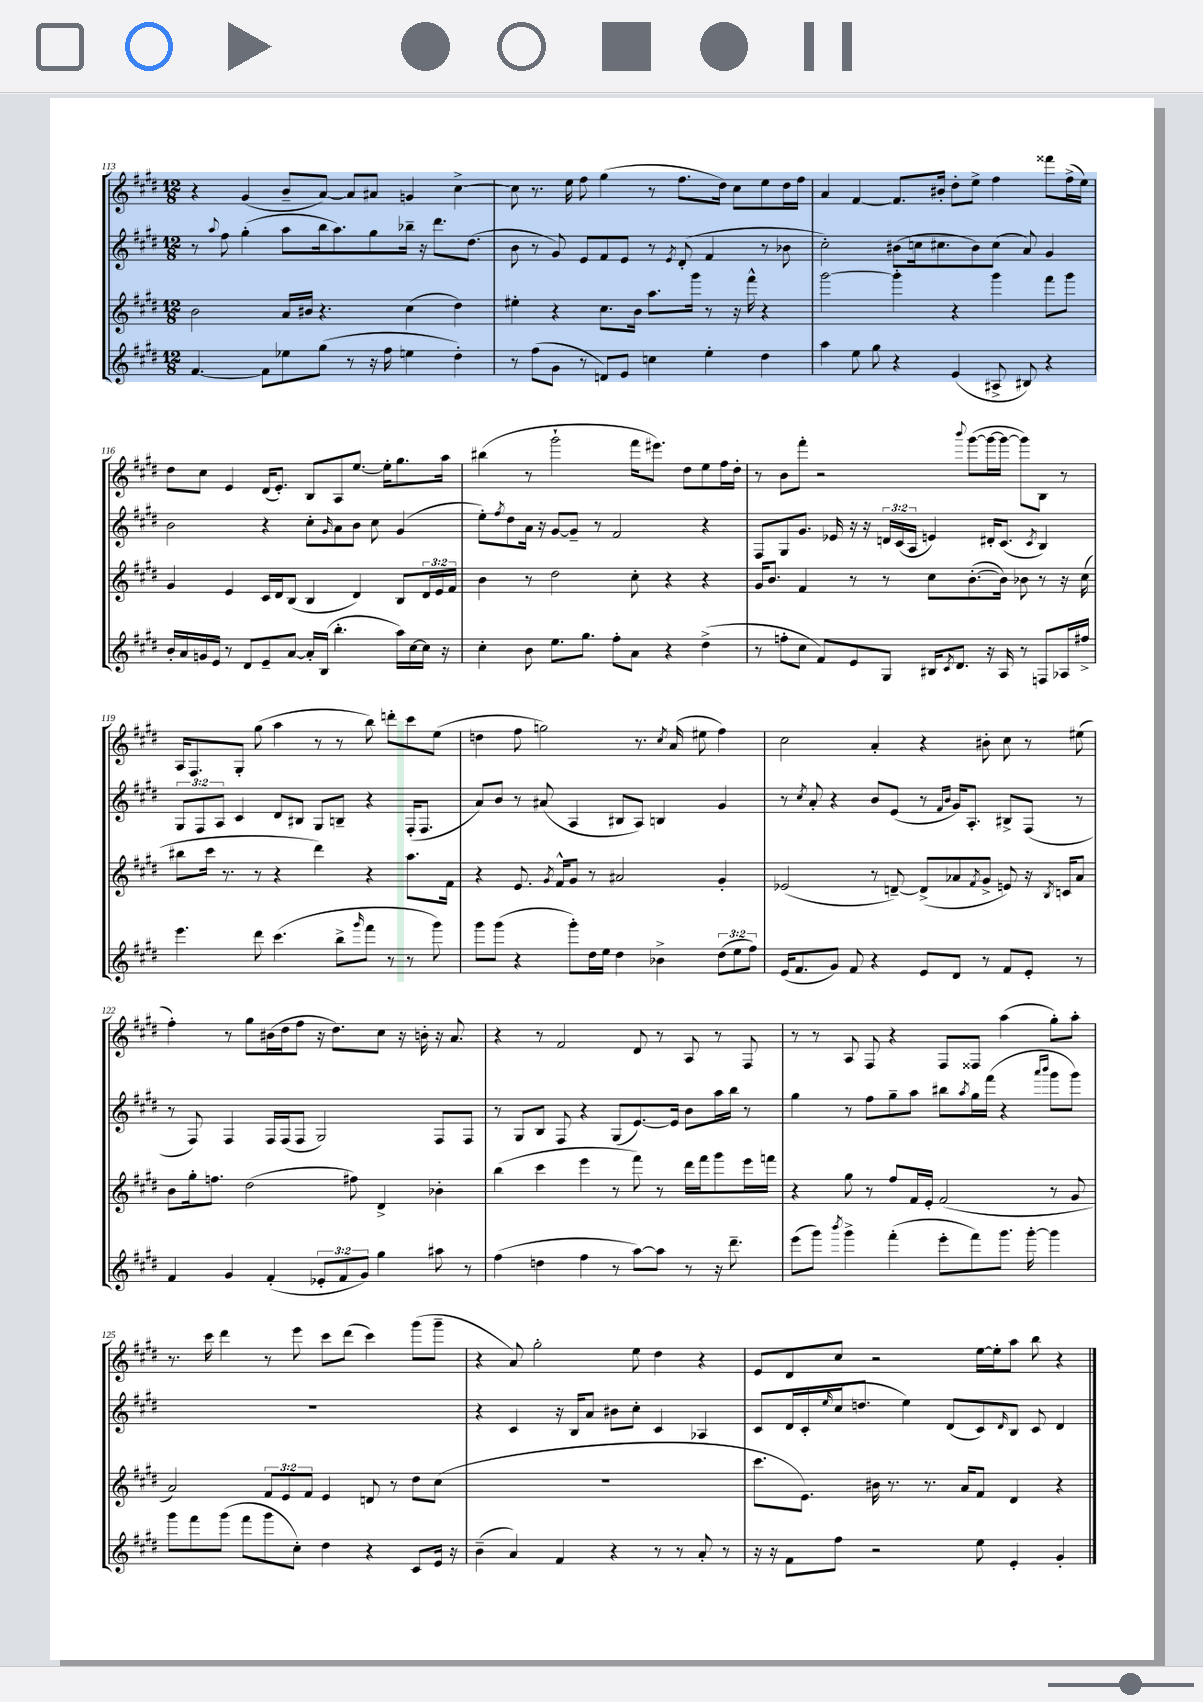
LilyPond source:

<<
\new StaffGroup <<
\new Staff = "s0" {
    \clef treble \key e \major \numericTimeSignature \time 12/8
    r4 gis'4( b'8-- a'8~) a'8 ais'8 g'4 cis''4~-> |
    cis''8 r8. e''16 fis''8 gis''4( r8 fis''8. dis''16) cis''8 e''8 dis''16 fis''16 |
    a'4 fis'4~ fis'8. bis'16-. dis''8-. e''8-> fis''4 fisis'''8 fis''16->( e''16) |
    dis''8 cis''8 e'4 dis'16( e'8.-.) b8 a8 e''8.~ e''16-. gis''8. a''16 |
    bis''4( r8 gis'''2-! fis'''16 eis'''8.) dis''8 e''8 fis''16 dis''16-. |
    r8 b'8 fis'''8-. r2 \appoggiatura { b'''8 } gis'''8~( gis'''16~ gis'''16~ gis'''8) b8 r8 |
    a16 fis8. gis8-. gis''8( a''4 r8 r8 b''8) d'''8-. cis'''8 e''8( |
    d''4 fis''8 g''2) r8. \acciaccatura { cis''8 } a'16( eis''8 fis''4) |
    cis''2 a'4-. r4 bis'8-. cis''8 r8 eis''8( |
    fis''4-.) r8 gis''8 bis'16( dis''16 fis''8 r16 dis''8.) cis''8 r16 b'16-. r16 a'8. |
    r4 r8 fis'2 dis'8 r8 a8 r8 fis8 |
    r8 r8 a8 fis8 r4 fis8 fisis8 a''4( gis''8-.) a''8-. |
    r8. cis'''16 dis'''4 r8 e'''8 cis'''8 dis'''8( cis'''4) gis'''8( gis'''8-- |
    r4 a'8) gis''2-. e''8 dis''4 r4 |
    e'8 dis'8 cis''8 r2 e''16~ e''16-. a''8 b''8 r4 \bar "|." |
}
\new Staff = "s1" {
    \clef treble \key e \major \numericTimeSignature \time 12/8 \override Staff.TupletNumber.text = #tuplet-number::calc-fraction-text
    r8 \appoggiatura { a''8 } fis''8 gis''4-.( a''8 b''16 a''8.) gis''8 bes''16-- r16 dis'''8. dis''8.( |
    b'8 r8 gis'8) e'8 fis'8 e'8 r8 \acciaccatura { e'8 } dis'8-.( fis'4 r8 bes'8 |
    cis''2-.) bis'8( c''16 cis''8. bis'8) cis''8( a'8) gis'4 |
    b'2 r4 cis''8-. \grace { gis'16 } a'8 b'8 cis''8 gis'4( |
    e''8-.) \acciaccatura { fis''8 } dis''8 a'16 r16 gis'8~ gis'8-- r8 fis'2 r4 |
    fis8 gis8 gis'8. ees'16 r16 r16 \tuplet 3/2 { d'16 cis'16( a16 } e'4) dis'16-. cis'8.( \acciaccatura { cis'8 } b4) |
    \tuplet 3/2 { gis8 fis8 a8 } cis'4 dis'8 bis8 gis8 b8-- r4 fis16-.( fis8. |
    a'8) b'8 r8 ais'8( a4 bis8 a8) b4 gis'4 |
    r8 \acciaccatura { cis''8 } a'8-. r4 b'8 e'8( r8 \grace { fis'16 b'16 } gis'16) a8.-. bis8-> fis8( r8 |
    r8 fis8) fis4 fis16 fis16( fis8 gis2) fis8 fis8 |
    r8 gis8 b8 fis8 r4 gis8( e'8.~) e'16 b'8 a''16 b''16 r8 |
    gis''4 r8 fis''8 gis''8-- a''8 bis''8 \acciaccatura { a''8 } gis''16 fis'''16( r4 \grace { a'''16 b'''16 } gis'''8 gis'''8) |
    R1. |
    r4 cis'4 r16 b16 a'8 bis'8 cis''8-. cis'4 aes4 |
    cis'8 dis'16 cis'16-. \grace { e''16 } cis''16( d''8. e''4) dis'8( cis'8) \grace { dis'16 } b8 cis'8 dis'4 \bar "|." |
}
\new Staff = "s2" {
    \clef treble \key e \major \numericTimeSignature \time 12/8 \override Staff.TupletNumber.text = #tuplet-number::calc-fraction-text
    b'2 a'16 bis'16 r4. cis''4( dis''4) |
    eis''4-. r4 cis''8. b'16 a''8. gis'''16 r8 r16 fis'''16-^ r4 |
    gis'''2~ gis'''4-. r4 gis'''4 fis'''8 gis'''8 |
    gis'4 e'4 cis'16 dis'16 b8( b4 dis'4) b8 \tuplet 3/2 { dis'16 e'16 fis'16 } |
    b'4 r8 dis''2 cis''8-. r4 r4 |
    gis'16 b'8. fis'4 r8 r8 cis''8 b'8.~-.( b'16) bes'8 r8 r16 cis''16( |
    bis''8 cis'''16 r8. r8 r4 dis'''4) r4 a''8. fis'16 |
    r4 e'8. \acciaccatura { gis'8 } fis'16-^ gis'8 r8 ais'2 gis'4-. |
    ees'2( r8 d'8~--) d'8->( aes'8 \acciaccatura { fis'8 } gis'8-> e'8) r16 \acciaccatura { b8 } c'16 aes'8 |
    b'8 gis''16-. f''8. dis''2( fis''8) dis'4-> bes'4-. |
    b''4( cis'''4 e'''4 r8 fis'''8) r8 dis'''16 fis'''16 gis'''8 e'''16 f'''16 |
    r4 gis''8 r8 fis''8 fis'16 e'16-. fis'2( r8 gis'8 |
    a'2) \tuplet 3/2 { fis'8 e'8 fis'8 } e'4 d'8 r8 dis''8 cis''8( |
    R1. |
    cis'''8. e'8.) bis'16 r8. r8. a'16 fis'8 dis'4 r4 \bar "|." |
}
\new Staff = "s3" {
    \clef treble \key e \major \numericTimeSignature \time 12/8 \override Staff.TupletNumber.text = #tuplet-number::calc-fraction-text
    fis'4.~ fis'8 ees''8 gis''8( r8 r16 fis''16 e''4 dis''4-.) |
    r8 fis''8( gis'8 r8 d'8) e'8 c''4 e''4-. dis''4 |
    a''4 e''8 gis''8 r4 e'4( ais8-> bis8) r4 |
    b'16-. a'16 g'16 e'16 r8 dis'8 e'8-- a'8~ a'16-. b16( b''4.-. a''16) cis''16~ cis''16 r16 |
    cis''4-. b'8 e''8. gis''8. fis''8-. a'8 r4 dis''4->( |
    r8 f''8-. cis''8 fis'8) e'8 gis8 bis16 \acciaccatura { cis'8 } dis'8. r16 a16 r8 f8 aes16 fis''16-> |
    e'''4. dis'''8 cis'''4.( b''8-> \grace { gis'''16 } fis'''8 r8 r8 gis'''8) |
    gis'''8 gis'''8( r4 gis'''8-.) dis''16 e''16 dis''4 bes'4-> \tuplet 3/2 { dis''8( e''8 fis''8) } |
    e'16( fis'8. gis'8) fis'8 r4 e'8 dis'8 r8 fis'8 e'8-. r8 |
    fis'4 gis'4 fis'4-.( \tuplet 3/2 { ees'8-. fis'8 gis'8) } gis''4 ais''8 r8 |
    fis''4( d''4 fis''4 r8 a''8~) a''8 r8 r16 dis'''8.-- |
    e'''8( gis'''8) \acciaccatura { b'''8 } gis'''4-> fis'''4-.( e'''8-. fis'''8) gis'''8. gis'''16~-. gis'''4 |
    gis'''8 fis'''8 gis'''8( fis'''8 gis'''8 cis''8-.) dis''4 r4 cis'8 e'16 r16 |
    b'4--( a'4) fis'4 r4 r8 r8 a'8-. r8 |
    r16 r16 fis'8 fis''8 r2 e''8 e'4-. gis'4-. \bar "|." |
}
>>
>>
\layout { \context { \Score currentBarNumber = #113 } }
